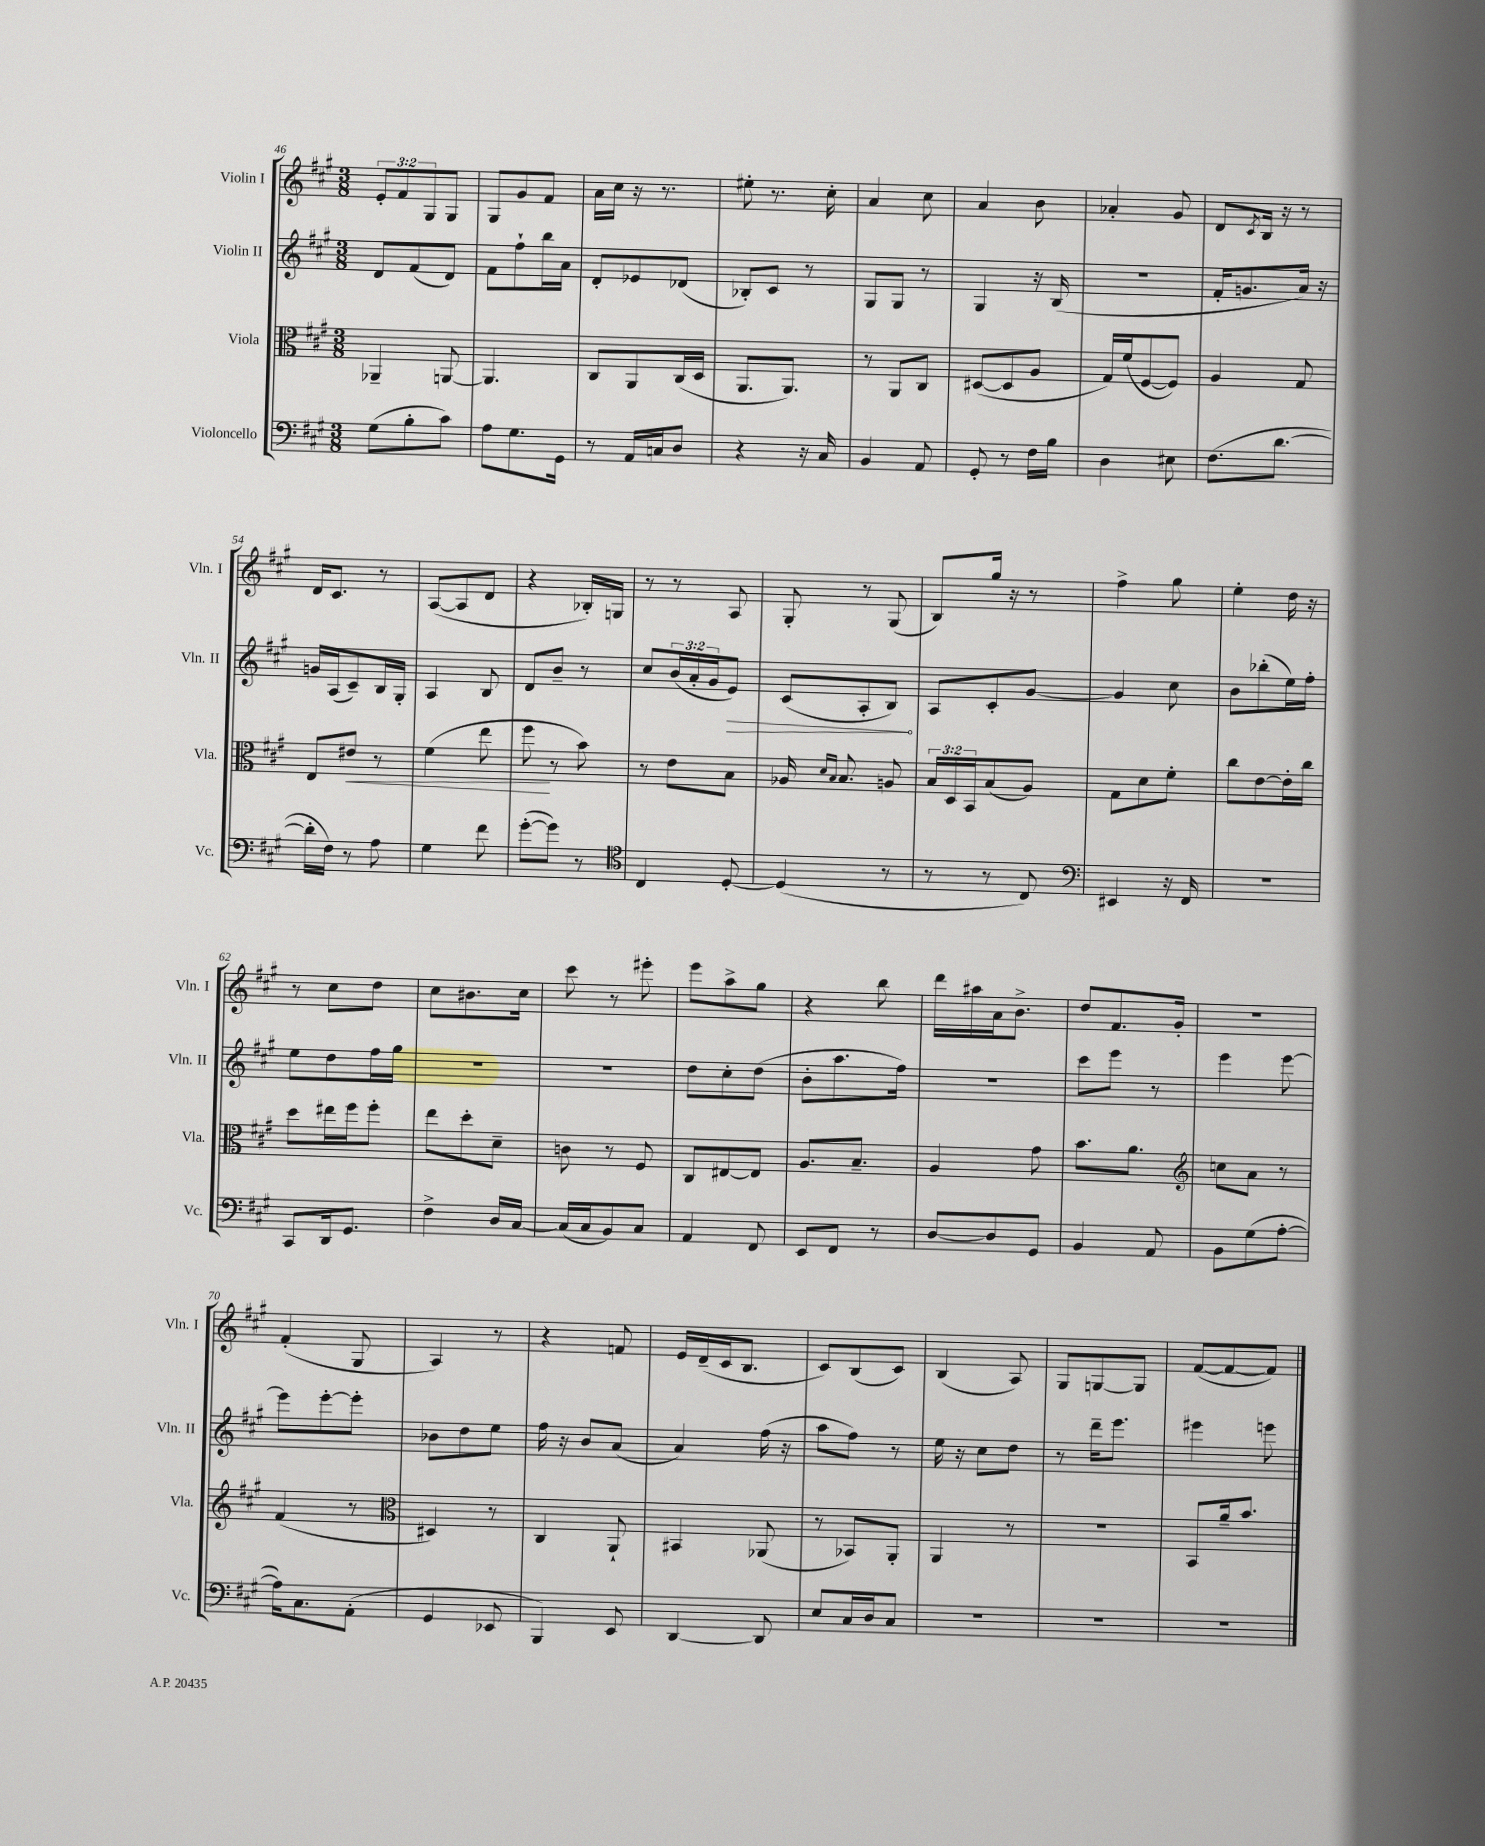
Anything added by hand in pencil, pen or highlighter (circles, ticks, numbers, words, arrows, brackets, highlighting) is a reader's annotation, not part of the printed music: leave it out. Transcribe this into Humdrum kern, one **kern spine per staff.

**kern	**kern	**kern	**kern
*staff4	*staff3	*staff2	*staff1
*clefF4	*clefC3	*clefG2	*clefG2
*k[f#c#g#]	*k[f#c#g#]	*k[f#c#g#]	*k[f#c#g#]
*M3/8	*M3/8	*M3/8	*M3/8
(8G#	4AA-~	8d	12e'
.	.	.	12f#
8B'	.	(8f#	.
.	.	.	12G#
8c#)	[8AA	8d)	8G#
=	=	=	=
8A	4.AA]	8f#	8G#
8.G#	.	8ff#`	8g#
.	.	16bb	8f#
16GG#	.	16a	.
=	=	=	=
8r	8C#	8d'	16a
.	.	.	16cc#
16AA	8AA	8e-	16r
16C	.	.	8.r
8D	(16C#	(8d-	.
.	16D	.	.
=	=	=	=
4r	8.AA	8B-')	8ee#'
.	.	8c#	8.r
.	8.AA)	.	.
16r	.	8r	.
16C#	.	.	16cc#'
=	=	=	=
4BB	8r	8G#	4a
.	8AA	8G#	.
8AA	8C#	8r	8cc#
=	=	=	=
8GG#'	([8D#	4G#	4a
8r	8D#]	.	.
16F#	8A	16r	8b
16B	.	(16B	.
=	=	=	=
4D	16G#)	4.r	4a-'
.	(16f#	.	.
.	[8F#	.	.
8E#	8F#])	.	8g#
=	=	=	=
(8.F#	4A	16f#'	8d
.	.	8.g	.
.	.	.	8qc#
.	.	.	16B
[8.d	.	.	16r
.	8G#	16a)	8r
.	.	16r	.
=	=	=	=
16d']	8E	16g	16d
16F#)	.	(16A	8.c#
8r	8e#	8c#~)	.
8A	8r	16B	8r
.	.	16G#'	.
=	=	=	=
4G#	(4f#	4A	([8A
.	.	.	8A]
8f#	8ee	8B	8d
=	=	=	=
([8g#'	8ff#	8d	4r
8g#])	8r	8b~	.
8r	8b)	8r	16B-')
.	.	.	16G
=	=	=	=
*clefC4	*	*	*
4C#	8r	8cc#	8r
.	8e	(24b	8r
.	.	24a'	.
.	.	24g#	.
[8D'	8B	8e)	8A
=	=	=	=
(4D]	16A-	(8c#	8G#'
.	16qqd	.	.
.	16qqB	.	.
.	8.B	.	.
.	.	8A'	8r
8r	8A	8B)	(8G#
=	=	=	=
8r	24B	8A	8B)
.	24D	.	.
.	24BB	.	.
8r	(8B	8c#'	16gg#
.	.	.	16r
8C#)	8A)	[8g#	8r
=	=	=	=
*clefF4	*	*	*
4EE#	8G#	4g#]	4ff#^
.	8d	.	.
16r	8f#'	8cc#	8gg#
16FF#	.	.	.
=	=	=	=
4.r	8cc#	8b	4ee'
.	[8e	(8bb-'	.
.	16e']	16ee)	16dd
.	16cc#	16ff#'	16r
=	=	=	=
8CC#	8dd	8ee	8r
16DD	16ee#	8dd	8cc#
8.GG#	16ff#	.	.
.	8ff#'	16ff#	8dd
.	.	16gg#	.
=	=	=	=
4F#^	8ee	4.r	8cc#
.	8dd'	.	8.b#
16D	8d~	.	.
[16C#	.	.	16cc#
=	=	=	=
(16C#]	8c	4.r	8ccc#
16C#	.	.	.
8BB)	8r	.	8r
8C#	8F#	.	8eee#'
=	=	=	=
4AA	8C#	8dd	8eee
.	[8E#	8cc#'	8aa^
8FF#	8E#]	(8dd	8gg#
=	=	=	=
8EE	8.A	8b'	4r
8FF#	.	8.aa	.
.	8.B~	.	.
8r	.	.	8bb
.	.	16ff#)	.
=	=	=	=
[8D	4A	4.r	16ddd
.	.	.	16aa#
8D]	.	.	16a
.	.	.	8.b^
8GG#	8g#	.	.
=	=	=	=
4BB	8.b	8ccc#	8dd
.	.	8eee	8.f#
.	8.a	.	.
8AA	.	8r	.
.	.	.	16g#'
=	=	=	=
*	*clefG2	*	*
8BB	8cc	4eee	4.r
(8G#	8a	.	.
[8A'	8r	[8eee	.
=	=	=	=
16A])	(4f#	8eee]	(4f#'
8.C#	.	.	.
.	.	[8eee'	.
(8AA'	8r	8eee']	8G#
=	=	=	=
*	*clefC3	*	*
4GG#	4D#)	8b-	4A)
.	.	8dd	.
8EE-	8r	8ee	8r
=	=	=	=
4BBB)	4C#	16ff#	4r
.	.	16r	.
.	.	8b	.
8EE	8AA`	(8a	8f
=	=	=	=
[4DD	4BB#	4a)	16e
.	.	.	(16d~
.	.	.	16c#
.	.	.	8.B
8DD]	(8AA-	(16ff#	.
.	.	16r	.
=	=	=	=
8E	8r	8aa	8c#)
16C#	8BB-)	8ff#)	(8B
16D	.	.	.
8C#	8AA'	8r	8c#)
=	=	=	=
4.r	4AA	16ee	(4B
.	.	16r	.
.	.	8cc#	.
.	8r	8dd	8A)
=	=	=	=
4.r	4.r	8r	8G#
.	.	16ddd~	[8G
.	.	8.eee	.
.	.	.	8G]
=	=	=	=
4.r	8BB	4eee#	([8f#
.	16a~	.	8f#_
.	8.b	.	.
.	.	8eee	8f#])
==	==	==	==
*-	*-	*-	*-
